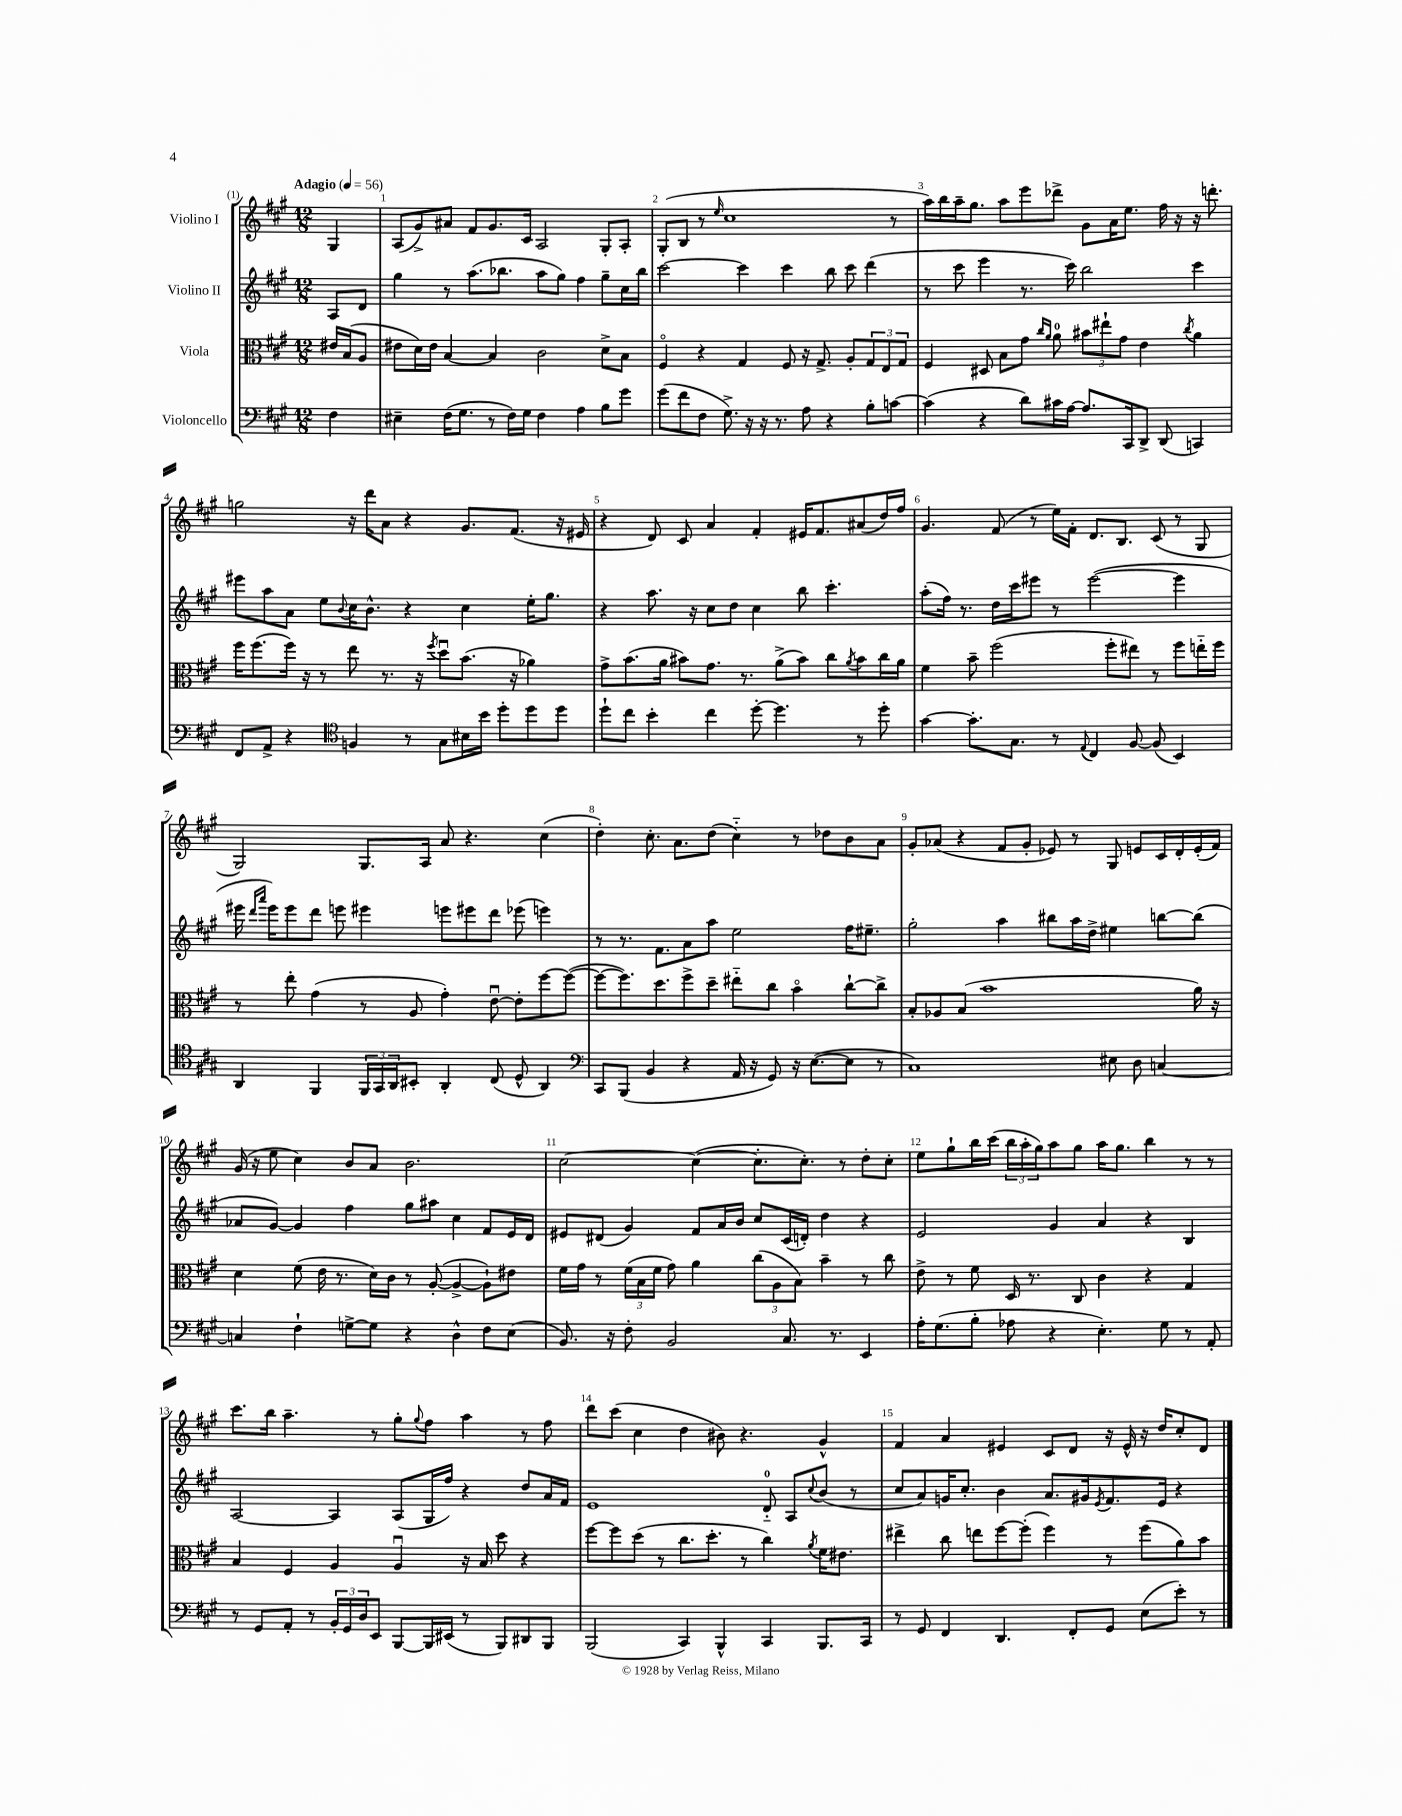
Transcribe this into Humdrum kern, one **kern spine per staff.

**kern	**kern	**kern	**kern
*part4	*part3	*part2	*part1
*staff4	*staff3	*staff2	*staff1
*I"Violoncello	*I"Viola	*I"Violino II	*I"Violino I
*clefF4	*clefC3	*clefG2	*clefG2
*k[f#c#g#]	*k[f#c#g#]	*k[f#c#g#]	*k[f#c#g#]
*M12/8	*M12/8	*M12/8	*M12/8
*MM56	*MM56	*MM56	*MM56
=	=	=	=
!	!	!	!LO:TX:a:B:t=Adagio
4F#\	16e#X/LL	8A/L	4G#/
.	(16B/J	.	.
.	8A/J	8d/J	.
=1	=1	=1	=1
4E#X~\	8e#X\L	4gg#\	(8A/L
.	16d\L)	.	8g#^/)
.	16e#\JJ	.	.
(16F#\KL	[4B/	8r	8a#X/J
8.G#\J	.	.	.
.	.	(8.aa\L	8f#/L
8r	4B/]	.	8.g#/
.	.	8.bb-X\J	.
16F#\LL)	.	.	.
16G#\JJ	.	.	16c#/Jk
4F#\	2c#\	8aa\L	2A/
.	.	8gg#\J)	.
4A\	.	4ff#\	.
8B\L	8d^\L	8gg#~\L	8G#'/L
8g#\J	8B\J	16cc#\L	8A'/J
.	.	16bb-\JJ	.
=2	=2	=2	=2
(8g#\L	4F#/	[2ccc#\	(8G#'/L
8f#\	.	.	8B/J
8F#\J	4r	.	8r
.	.	.	16qqee/
8.G#^\)	.	.	1cc#
.	4G#/	4ccc#\]	.
16r	.	.	.
16r	.	.	.
8.r	.	.	.
.	8F#/	4ccc#\	.
8A\	16r	.	.
.	8.G#^/	.	.
4r	.	8bb\	.
.	8A'/L	8ccc#\	.
8B'\L	12G#/	(4ddd\	.
.	12E/	.	.
[8cn\J	.	.	8r
.	12G#/J	.	.
=3	=3	=3	=3
(4c\]	4F#/	8r	16aa\LL)
.	.	.	16bb\
.	.	8ccc#\	16aa~\J
.	.	.	8.gg#\J
4r	8D#X/	4eee\	.
.	8B\L	.	8aa\L
8d\L)	8g#\J	8.r	8eee\
.	16qqcc#/LL	.	.
.	16qqa/JJ	.	.
16c#X\L	8a\	.	8ddd-X^\J
[16A\JJ	.	16ccc#\)	.
8.A/L]	12b#X\L	2bb\	8g#\L
.	12ee#X`\	.	.
.	.	.	16a\K
.	12g#\J	.	.
16CC#/k	.	.	8.ee\J
8DD^/J	4e\	.	.
(8DD/	.	.	16ff#\
.	.	.	16r
.	8qcc#/	.	.
4CCn/)	4a\	4ccc#\	16r
.	.	.	8.dddn'\
!!LO:LB:g=z
=4	=4	=4	=4
8FF#/L	16ff#\KL	8eee#X\L	2ggn\
.	(8.ff#\	.	.
8AA^/J	.	8aa\	.
4r	16ff#\Jk)	8a\J	.
.	16r	.	.
.	8r	8ee\L	.
*clefC4	*	*	*
.	.	8qqb/	.
4Fn/	8ee\	16cc#\K	16r
.	.	8.b^^\J	16ddd\KL
.	8.r	.	8a\J
8r	.	4r	4r
.	16r	.	.
.	8qff#/	.	.
8G#\L	8ddu\L	.	.
16B#X\L	(8.b\J	4cc#\	8.g#/L
16b\JJ	.	.	.
8dd'\L	.	.	.
.	16r	.	(8.f#/J
8dd\	4a-X\)	16ee'\KL	.
.	.	8.gg#\J	.
8dd\J	.	.	16r
.	.	.	16e#X/
=5	=5	=5	=5
8dd`\L	8g#^\L	4r	4r
8cc#\J	(8.b\	.	.
4b'\	.	8.aa\	8d/)
.	16a\Jk	.	.
.	8b#X\L)	.	8c#/
.	.	16r	.
4cc#\	8.g#\J	8cc#\L	4a/
.	.	8dd\J	.
.	8.r	.	.
[8dd'\	.	4cc#\	4f#'/
4.dd\]	(8a^\L	.	.
.	8b#\J)	8bb\	16e#X/KL
.	.	.	8.f#/
.	8cc#\L	4.ccc#'\	.
.	8qa/	.	.
8r	8b#\	.	(8a#X/
8dd'\	16cc#\L	.	16dd/L)
.	16a\JJ	.	16ff#/JJ
=6	=6	=6	=6
[4g#\	4f#\	(8aa'\L	4.g#/
.	.	16ff#\Jk)	.
.	.	8.r	.
8.g#'\L]	8b~\	.	.
.	(2ff#\	16dd\LL	(8f#/
8.G#\J	.	16ccc#\J	.
.	.	8eee#X\J	8r
8r	.	8r	16ee\LL)
.	.	.	16f#'\JJ
8qqE/	.	.	.
4C#/	.	([2eee#\	8.d/L
.	8ff#'\L	.	.
.	.	.	8.B/J
[8F#/	8ee#X\J)	.	.
(8F#/]	8r	.	(8c#/
4BB/)	8ff#\L	4eee#\]	8r
.	16een\L	.	8G#/
.	16ff#\JJ	.	.
!!LO:LB:g=z
=7	=7	=7	=7
4AA/	8r	16eee#X\	2G#/)
.	.	16qqddd/LL	.
.	.	16qqaaa/JJ	.
.	.	16eee#\KL)	.
.	8ee'\	8eee#\	.
4FF#/	(4g#\	8ddd\J	.
.	.	8eeen\	.
24FF#/LL	8r	4eee#X\	8.G#/L
24GG#/	.	.	.
24AA/J	.	.	.
8BB#X'/J	8A/	.	.
.	.	.	16A/Jk
4AA'/	4g#'\)	8eeen\L	8a/
.	.	8eee#X\	4.r
(8C#/	[8eu\	8ddd\J	.
8D^^/	8e'\L]	(8eee-X\	.
4AA/)	[8ff#\	4eeen\)	(4cc#\
.	(8ff#\J_	.	.
=8	=8	=8	=8
*clefF4	*	*	*
8CC#/L	8ff#\L_	8r	4dd'\)
(8BBB/J	8.ff#\])	8.r	.
4BB/	.	.	8.cc#'\
.	8.dd\	8.f#\L	.
.	.	.	8.a\L
4r	8ff#^\	8a\	.
.	8dd~\J	8aa\J	(8dd\J
16AA/	8ee#X\L	2ee\	4cc#\)
16r	.	.	.
8GG#/)	8cc#\J	.	.
16r	4b\	.	8r
([8.E\L	.	.	.
.	.	.	8dd-X\L
8E\J]	[8cc#`\L	16ff#\KL	8b\
.	.	8.ee#X~\J	.
8r	8cc#^\J]	.	8a\J
=9	=9	=9	=9
1C#)	8B'/L	2gg#'\	8g#'/L
.	8A-X/	.	(8a-X/J
.	(8B/J	.	4r
.	1b	.	.
.	.	4aa\	8f#/L
.	.	.	8g#'/J
.	.	8bb#X\L	8e-X/)
.	.	16aa\L	8r
.	.	16dd^\JJ	.
8E#X\	.	4ee#X\	8G#/
8D\	.	.	8en/L
[4Cn/	.	[8bbn\L	16c#/L
.	.	.	16d'/
.	16a\)	(8bb\J]	(16e'/
.	16r	.	16f#/JJ)
!!LO:LB:g=z
=10	=10	=10	=10
4Cn/]	4d\	8a-X/L	(16g#/
.	.	.	16r
.	.	[8g#/J)	8ee\
4F#`\	(8f#\	4g#/]	4cc#\)
.	16e\	.	.
.	8.r	.	.
[8Gn^\L	.	4ff#\	8b/L
8G\J]	16d\LL)	.	8a/J
.	16c#\JJ	.	.
4r	8r	8gg#\L	2.b\
.	([8A'/	8aa#X\J	.
4D^^\	4A^/_	4cc#\	.
8F#\L	8A`\L])	8f#/L	.
(8E\J	8e#X\J	16e/L	.
.	.	16d/JJ	.
=11	=11	=11	=11
8.BB/)	16f#\LL	8e#X/L	[2cc#\
.	16g#\JJ	.	.
.	8r	(8d#X/J	.
16r	.	.	.
8F#'\	(24f#\LL	4g#/)	.
.	24B\	.	.
.	24f#\JJ	.	.
2BB/	8g#\)	.	.
.	4a\	8f#/L	(4cc#\_
.	.	16a/L	.
.	.	16b/JJ	.
.	(12cc#\L	8cc#/L	8.cc#'\L]
.	12A\	.	.
8.C#/	.	(16c#/L	.
.	12B\J)	.	.
.	.	16dn'/JJ)	8.cc#'\J)
.	4b~\	4dd\	.
8.r	.	.	.
.	.	.	8r
4EE/	8r	4r	8dd'\L
.	8cc#\	.	8cc#'\J
=12	=12	=12	=12
16A'\KL	8e^\	2e/	8ee\L
(8.G#\	.	.	.
.	8r	.	8gg#`\
8B'\J	8f#\	.	16bb\L
.	.	.	(16ccc#\JJ
8A-X\	16D/	.	24bb\LL
.	.	.	24aa'\
.	8.r	.	.
.	.	.	24gg#\J)
4r	.	4g#/	8aa\
.	8C#/	.	8gg#\J
4.E'\)	4c#\	4a/	16aa\KL
.	.	.	8.gg#\J
.	4r	4r	4bb\
8G#\	.	.	.
8r	4G#/	4B/	8r
8AA'/	.	.	8r
!!LO:LB:g=z
=13	=13	=13	=13
8r	4B/	[2A/	8.ccc#\L
8GG#/L	.	.	.
.	.	.	16bb\Jk
8AA'/J	4F#/	.	4.aa~\
8r	.	.	.
24BB'/LL	4A/	4A/]	.
24GG#/	.	.	.
24D/J	.	.	.
8EE/J	.	.	8r
[8BBB/L	4Au/	(8A/L	8gg#'\L
.	.	.	8qqgg#/
16BBB/L]	.	16G#/L	8ff#\J
(16EE#X/JJ	.	16ff#/JJ)	.
8r	16r	4r	4aa\
.	16B/	.	.
8BBB/L)	8dd\	.	.
8DD#X/	4r	8dd/L	8r
8BBB/J	.	16a/L	8ff#\
.	.	16f#/JJ	.
=14	=14	=14	=14
(2BBB/	[8ff#\L	1e	8ddd\L
.	8ff#\]	.	(8ccc#\J
.	(8dd\J	.	4cc#\
.	8r	.	.
4CC#/)	8.cc#\L	.	4dd\
.	8.dd'\J	.	.
4BBB^^/	.	.	8b#X\)
.	8r	.	4.r
4CC#/	4cc#\)	8d/	.
.	.	8A/L	.
.	8qa/	8qqcc#/	.
8.BBB/L	16f#\KL	(8b/J	4g#^^/
.	8.e#X\J	.	.
.	.	8r	.
16CC#/Jk	.	.	.
=15	=15	=15	=15
8r	4ee#X^\	8cc#/L	4f#/
8GG#/	.	8a/)	.
4FF#/	8cc#\	16gn/K	4a/
.	.	8.cc#'/J	.
.	8een\L	.	.
4.DD/	[8ff#\	4b\	4e#X/
.	(8ff#'\J]	.	.
.	4ff#\)	8.a/L	8c#/L
8FF#'/L	.	.	8d/J
.	.	16g#X/k	.
.	.	8qe/	.
8GG#/J	8r	8.f#/	16r
.	.	.	16e#^^/
(8E\L	(8ff#\L	.	16r
.	.	16e/Jk	16dd/KL
8e'\J)	8a\)	4r	8cc#'/
8r	8b\J	.	8d/J
==	==	==	==
*-	*-	*-	*-
